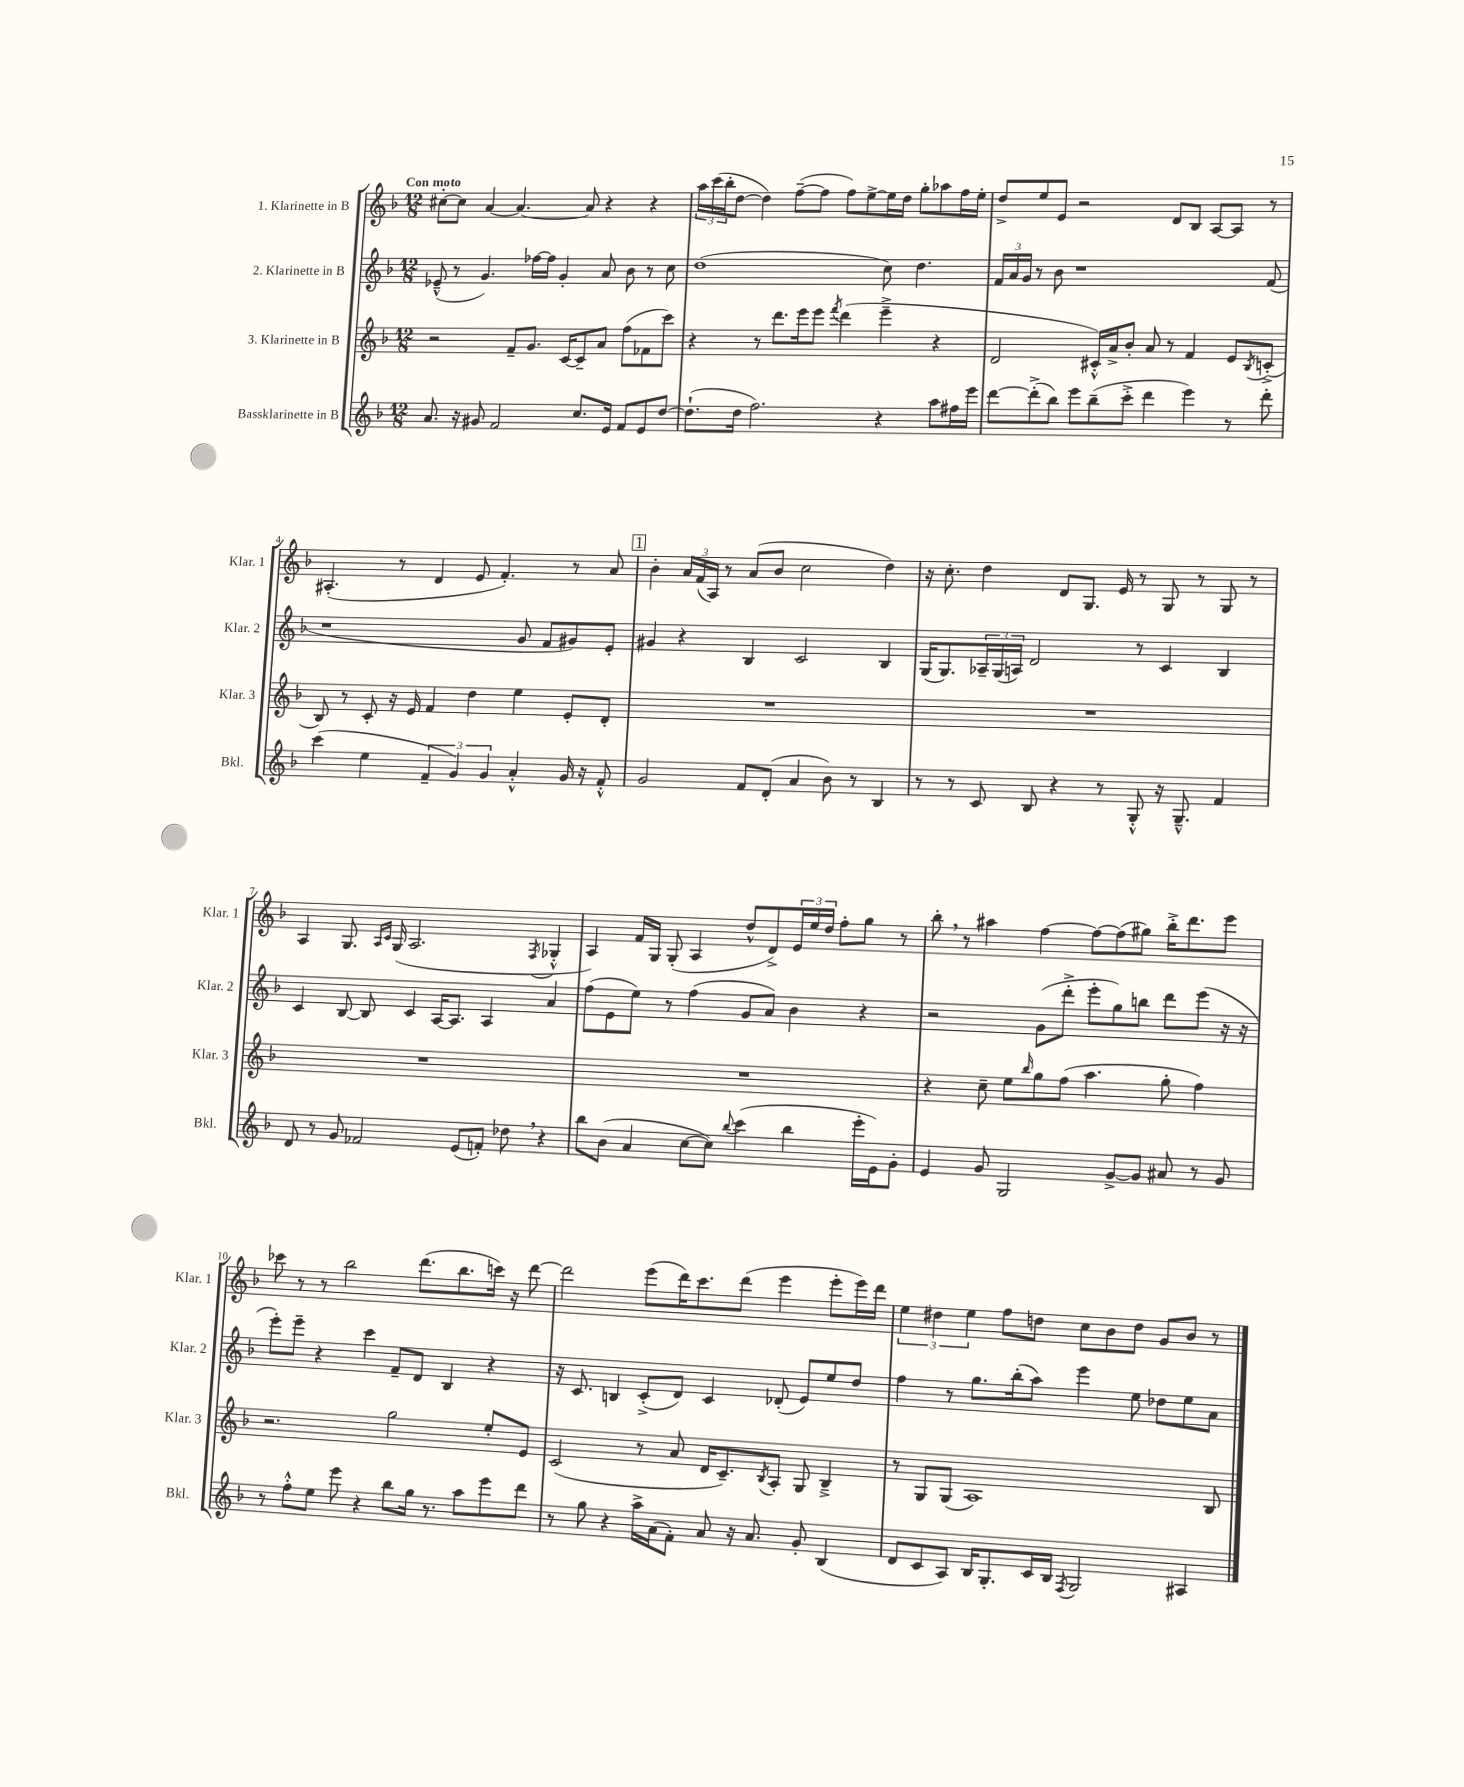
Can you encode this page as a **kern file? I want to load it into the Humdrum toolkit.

**kern	**kern	**kern	**kern
*part4	*part3	*part2	*part1
*staff4	*staff3	*staff2	*staff1
*I"Bassklarinette in B	*I"3. Klarinette in B	*I"2. Klarinette in B	*I"1. Klarinette in B
*I'Bkl.	*I'Klar. 3	*I'Klar. 2	*I'Klar. 1
*clefG2	*clefG2	*clefG2	*clefG2
*k[b-]	*k[b-]	*k[b-]	*k[b-]
*M12/8	*M12/8	*M12/8	*M12/8
=1	=1	=1	=1
!	!	!	!LO:TX:a:B:t=Con moto
8.a/	2r	(8e-X~^^/	[8cc#X'\L
.	.	8r	8cc#\J]
16r	.	.	.
8g#X/	.	4.g/)	[4a/
2f/	.	.	.
.	8f~/L	.	4.a/_
.	8.g/J	[16ff-X\LL	.
.	.	16ff-\JJ]	.
.	.	4g'/	.
.	[16c/KL	.	.
8.cc/L	8c~/]	.	8a/]
.	8a/J	8a/	4r
16e/Jk	.	.	.
8f/L	(8ff\L	8b-\	.
8e/	8f-X\	8r	4r
[8dd/J	8ccc\J)	8cc\	.
=2	=2	=2	=2
(8.dd`\L]	4r	(1dd	24aa\LL
.	.	.	(24ccc\
.	.	.	24bb-'\J
.	.	.	[8dd\J
16dd\Jk	.	.	.
2.ff\)	8r	.	4dd\])
.	8.ddd\L	.	.
.	.	.	([8ff~\L
.	16eee\k	.	.
.	8eee\J	.	8ff\J]
.	8qfff/	.	.
.	(4ddd\	.	8ff\L)
.	.	.	[8ee^\
4r	4eee~^\	8cc\)	16ee\L]
.	.	.	16dd\JJ
.	.	4.dd\	8gg'\L
8aa\L	4r	.	8aa-X\
16ff#X\L	.	.	16ff\L
16eee\JJ	.	.	16ee'\JJ
=3	=3	=3	=3
[8ddd\L	2d/	24f/LL	8dd^/L
.	.	24a/	.
.	.	24g/JJ	.
(8ddd'^\]	.	8r	8ee/
8bb-\J)	.	8b-\	8e/J
8eee\L	.	1r	2r
(8bb-~\	16c#X'^^/LL)	.	.
.	16a^/J	.	.
8ccc'^\J	8b-'/J	.	.
4ddd\	8a/	.	.
.	8r	.	8d/L
4eee\)	4f/	.	8B-/J
.	.	.	[8A/L
8r	8e/L	.	8A/J]
.	8qB-/	.	.
8ddd'\	(8cn'^/J	(8f/	8r
!!LO:LB:g=z
=4	=4	=4	=4
(4ccc\	8B-/)	1r	(4.A#X'/
.	8r	.	.
4ee\	8c'/	.	.
.	16r	.	8r
.	16e/	.	.
6f~/	4f/	.	4d/
6g/)	.	.	.
.	4dd\	.	8e/
6g/	.	.	.
.	.	.	4.f'/)
4a'^^/	4ee\	8g/	.
.	.	8f/L	.
16g/	8e'/L	8g#X/)	8r
16r	.	.	.
8f'^^/	8d'/J	8e'/J	8a/
!!LO:REH:place=s1:t=1
=5	=5	=5	=5
2g/	1.r	4g#X/	4b-'\
.	.	4r	24a/LL
.	.	.	(24f/
.	.	.	24A/JJ)
.	.	.	8r
8f/L	.	4B-/	(8a/L
(8d'/J	.	.	8b-/J
4a/	.	2c/	2cc\
8b-\)	.	.	.
8r	.	.	.
4B-/	.	4B-/	4dd\)
=6	=6	=6	=6
8r	1.r	(16G/KL	16r
.	.	8.G/)	8.cc'\
8r	.	.	.
8c/	.	24A-X~/L	4dd\
.	.	(24G/	.
.	.	24An/JJ)	.
8B-/	.	2d/	.
4r	.	.	8d/L
.	.	.	8.G/J
8r	.	.	.
.	.	.	16e/
8G'^^/	.	8r	8r
16r	.	4c/	8G/
8.G~^^/	.	.	.
.	.	.	8r
4f/	.	4B-/	8G/
.	.	.	8r
!!LO:LB:g=z
=7	=7	=7	=7
8d/	1.r	4c/	4A/
8r	.	.	.
8g/	.	[8B-/	8.G/
2f-X/	.	8B-/]	.
.	.	.	16qqA/LL
.	.	.	16qqc/JJ
.	.	.	(16G/
.	.	4c/	2.A/
.	.	[16A/KL	.
.	.	8.A/J]	.
(8e/L	.	.	.
8fn'/J)	.	4A/	.
8dd-X,\	.	.	.
.	.	.	8qF/
4r	.	4a/	4G-X'^^/
=8	=8	=8	=8
8bb-\L	1.r	(8ff\L	4A/)
(8b-\J	.	8e\	.
4a/	.	8ee\J)	16f/LL
.	.	.	16G/JJ
.	.	8r	(8G'/
[8cc\L	.	(4ff\	4A/
8cc\J])	.	.	.
8qqbb-/	.	.	.
(4ccc\	.	8g/L	8dd^^/L
.	.	8a/J)	8d^/)
4bb-\	.	4b-\	24e/L
.	.	.	24ee/
.	.	.	24dd/JJ
.	.	.	8ff'\L
16eee'\LL	.	4r	8gg\J
16e\J)	.	.	.
8g'\J	.	.	8r
=9	=9	=9	=9
4e/	4r	2r	8bb-',\
.	.	.	8r
8g/	8cc~\	.	4aa#X\
2G/	8ee\L	.	.
.	16qqbb-/	.	.
.	8gg\	(8g\L	[4ff\
.	(8ff\J	8ddd'^\J	.
.	4.aa\	8eee'\L	8ff\L_
[8g^/L	.	8gg\)	(8ff\]
8g/J]	.	8bbn\J	8gg#X\J)
8a#X/	8gg'\	8ddd\L	16bb-'^\KL
.	.	.	8.ddd\
8r	4ff\)	(8eee\J	.
8g/	.	16r	8eee\J
.	.	16r	.
!!LO:LB:g=z
=10	=10	=10	=10
8r	2.r	8eee'\L)	8ccc-X\
8ff'^^\L	.	8eee~\J	8r
8ee\J	.	4r	8r
8eee\	.	.	2bb-\
4r	.	4ccc\	.
8bb-\L	2gg\	8f~/L	.
16gg\Jk	.	8d/J	(8.ddd\L
8.r	.	.	.
.	.	4B-/	.
.	.	.	8.bb-\
8aa\L	.	.	.
8eee\	8ee'/L	4r	16cccn\Jk)
.	.	.	16r
8ddd\J	8e/J	.	[8ddd\
=11	=11	=11	=11
8r	(2c/	16r	2ddd\]
.	.	8.c/	.
8gg\	.	.	.
4r	.	4Bn/	.
16aa^\LL	8r	(8c'^/L	(8eee\L
(16a\J	.	.	.
8f'\J)	8a/	8d/J)	16ddd\K)
.	.	.	8.ccc\
8a/	16d/KL	4c/	.
.	8.c~/)	.	.
16r	.	.	(8ddd\J
8.a/	.	.	.
.	8qB-/	.	.
.	8A'/J	(8d-X'/	4eee\
8g'/	8G/	8e/L)	.
(4B-/	4B-~^/	8ee/	8eee'\L
.	.	8dd/J	16eee\L)
.	.	.	16ddd\JJ
=12	=12	=12	=12
8d/L	8r	4ff\	6ee\
8c/	8G/L	.	.
.	.	.	6dd#X\
8A/J)	(8G/J	8r	.
.	.	.	6ee\
16B-/KL	1A)	8.gg\L	.
8.G'/	.	.	.
.	.	.	8ff\L
.	.	(16bb-'\k	.
16c/L	.	8aa\J)	8ddn\J
16B-/JJ	.	.	.
8qF/	.	.	.
2G/	.	4eee\	8cc\L
.	.	.	8b-\
.	.	8ee\	8dd\J
.	.	8dd-X\L	8g/L
4A#X/	.	8ee\	8b-/J
.	8B-/	8a\J	8r
==	==	==	==
*-	*-	*-	*-
